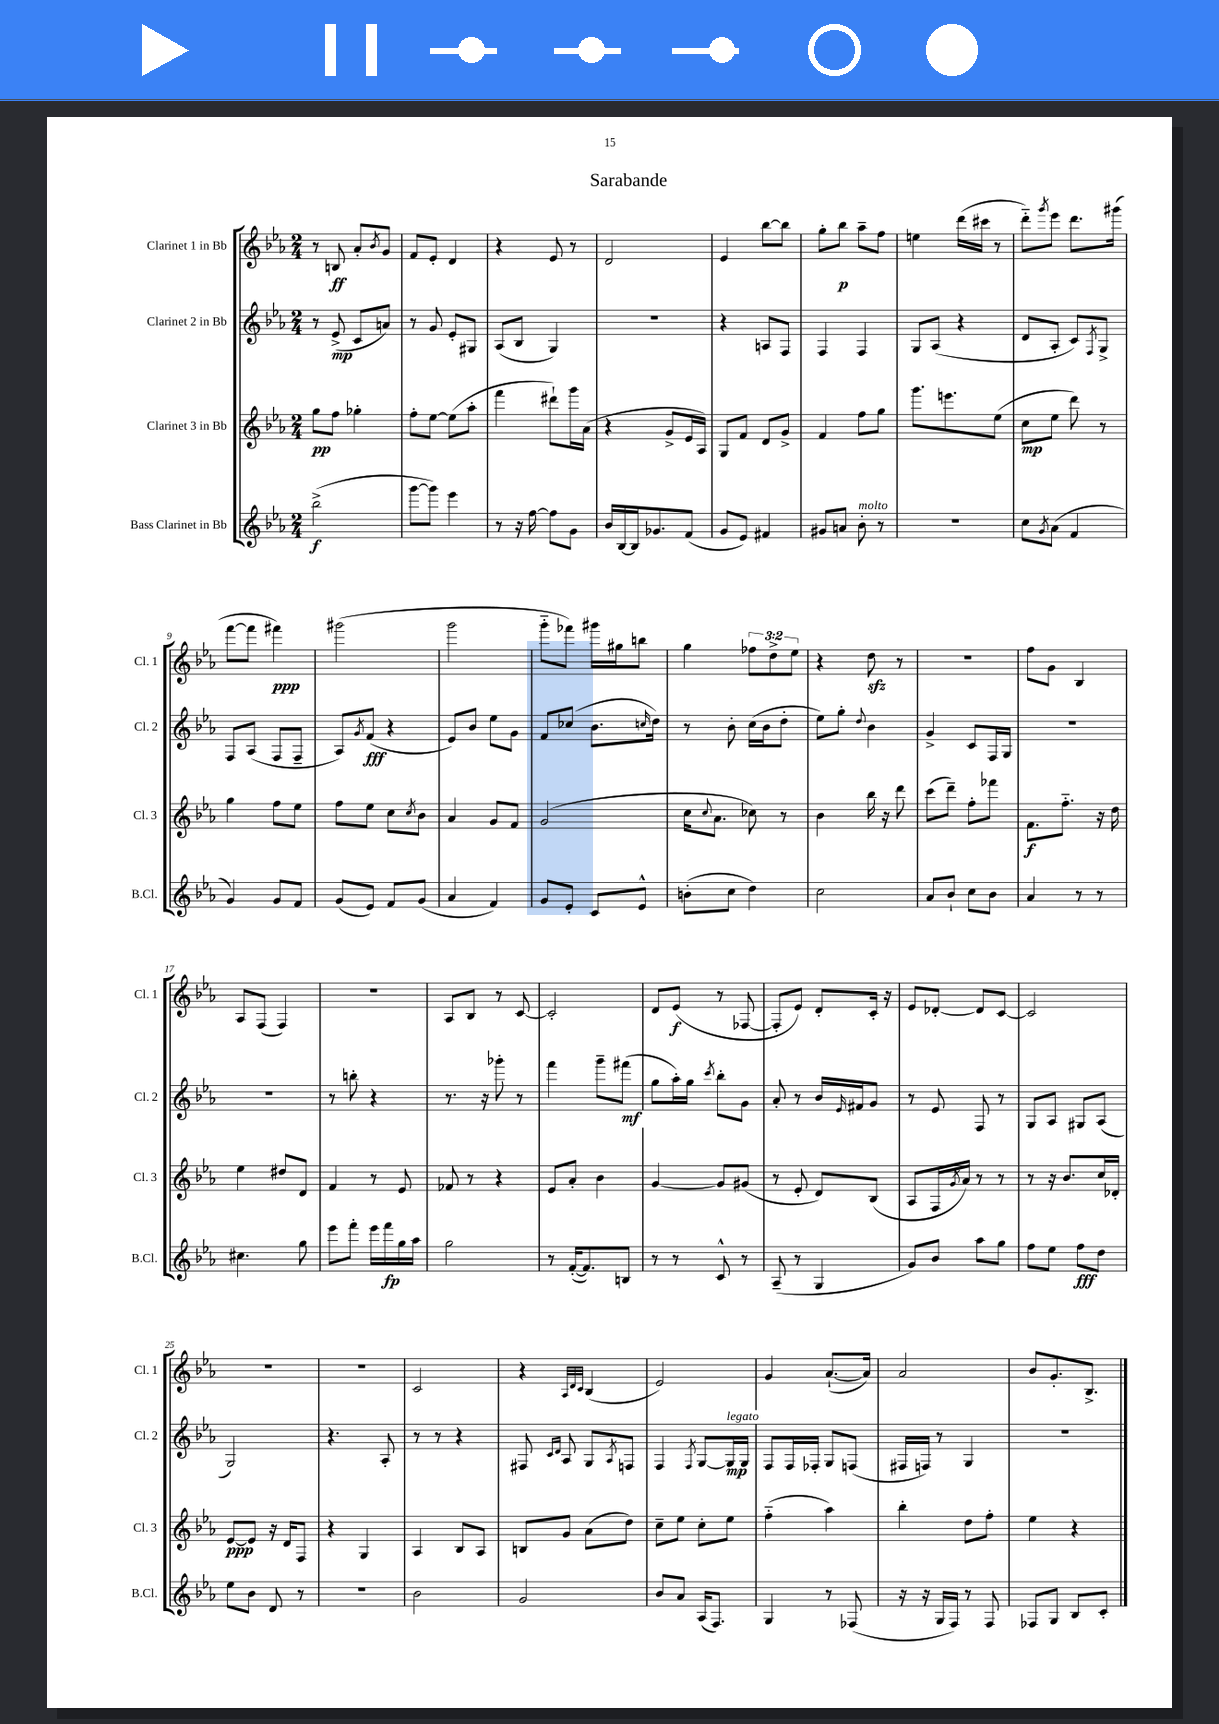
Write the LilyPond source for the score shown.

\header { title = "Sarabande" }
<<
\new StaffGroup <<
\new Staff = "s0" \with { instrumentName = "Clarinet 1 in Bb" shortInstrumentName = "Cl. 1" } {
    \clef treble \key ees \major \numericTimeSignature \time 2/4 \override Staff.TupletNumber.text = #tuplet-number::calc-fraction-text
    r8 b8\ff aes'8-. \acciaccatura { bes'8 } g'8 |
    f'8 ees'8-. d'4 |
    r4 ees'8 r8 |
    d'2 |
    ees'4 bes''8~ bes''8 |
    g''8-. bes''8\p aes''8-- f''8 |
    e''4 d'''16( cis'''16 r8 |
    d'''8-_) \acciaccatura { g'''8 } ees'''8 d'''8. gis'''16( |
    f'''8~ f'''8 fis'''4\ppp) |
    gis'''2( |
    g'''2 |
    g'''8-_ fes'''8) gis'''16 gis''16 b''8 |
    g''4 \tuplet 3/2 { fes''8 d''8-> ees''8 } |
    r4 d''8\sfz r8 |
    r2 |
    f''8 g'8 bes4 |
    aes8 f8( f4) |
    R2 |
    aes8 bes8 r8 c'8~ |
    c'2-. |
    d'8 ees'8\f( r8 fes8~ |
    fes8-. ees'8) d'8-. c'16-. r16 |
    ees'8 des'8~-. des'8 c'8~ |
    c'2 |
    R2 |
    R2 |
    c'2 |
    r4 \grace { aes32 d'32 c'32 } bes4( |
    ees'2) |
    g'4 aes'8.~-!( aes'16) |
    aes'2 |
    bes'8 g'8.-. bes8.-> \bar "|." |
}
\new Staff = "s1" \with { instrumentName = "Clarinet 2 in Bb" shortInstrumentName = "Cl. 2" } {
    \clef treble \key ees \major \numericTimeSignature \time 2/4
    r8 ees'8->\mp( c'8 a'8) |
    r8 g'8 ees'8-. gis8 |
    aes8( bes8 g4) |
    R2 |
    r4 a8 f8 |
    f4 f4 |
    g8 aes8( r4 |
    d'8 aes8-. c'8) \acciaccatura { f8 } g8-> |
    f8 aes8( f8 f8-- |
    aes8) \acciaccatura { g'8 } f'8\fff( r4 |
    ees'8) bes'8 ees''8 g'8 |
    f'8 ces''8( bes'8. \grace { c''16 } d''16) |
    r8 bes'8-. c''16( bes'16 d''8-. |
    ees''8) g''8-. \appoggiatura { d''8 } bes'4 |
    g'4-> c'8 f16 g16 |
    R2 |
    R2 |
    r8 b''8-. r4 |
    r8. r16 ges'''8-. r8 |
    f'''4 g'''8-- fis'''8\mf( |
    g''8 aes''16-.) g''16 \acciaccatura { c'''8 } bes''8-. g'8 |
    aes'8-. r8 bes'16 \grace { ees'16 } fis'16 g'8 |
    r8 ees'8 f8 r8 |
    g8 aes8 gis8 aes8( |
    g2) |
    r4. aes8-. |
    r8 r8 r4 |
    fis8 \grace { c'16 d'16 } aes8 g8 \acciaccatura { aes8 } f8 |
    f4 \acciaccatura { f8 } g8~ g16\mp^\markup { \italic "legato" } g16 |
    f8 f16 fes16-. g8 f8( |
    fis16 f16) r8 g4 |
    r2 \bar "|." |
}
\new Staff = "s2" \with { instrumentName = "Clarinet 3 in Bb" shortInstrumentName = "Cl. 3" } {
    \clef treble \key ees \major \numericTimeSignature \time 2/4
    g''8\pp f''8 ges''4-. |
    f''8-. ees''8~ ees''8( aes''8-. |
    f'''4 dis'''8-!) g'''16 aes'16( |
    r4 g'8-> ees'16 aes16) |
    g8 f'8 d'8 g'8-> |
    f'4 f''8 g''8 |
    g'''8. e'''8. ees''8( |
    c''8\mp ees''8 d'''8) r8 |
    g''4 f''8 ees''8 |
    f''8 ees''8 c''8 \acciaccatura { c''8 } bes'8 |
    aes'4 g'8 f'8 |
    g'2( |
    c''16 \appoggiatura { c''8 } aes'8. ces''8) r8 |
    bes'4 bes''16 r16 d'''8 |
    c'''8( d'''8--) f''8-. fes'''8 |
    f'8.\f f''8.-_ r16 d''16 |
    ees''4 dis''8 d'8 |
    f'4 r8 ees'8 |
    fes'8 r8 r4 |
    ees'8 aes'8-. bes'4 |
    g'4~ g'8 gis'8( |
    r8 ees'8-. d'8) bes8( |
    aes8 f16 \acciaccatura { g'8 } aes'16) r8 r8 |
    r8 r16 bes'8. c''16 des'16-. |
    ees'8~\ppp ees'8 r16 d'16 f8 |
    r4 g4 |
    aes4 bes8 aes8 |
    b8 g'8 aes'8( d''8) |
    c''8-- ees''8 c''8-. ees''8 |
    f''4-_( aes''4) |
    bes''4-. d''8 f''8-. |
    ees''4 r4 \bar "|." |
}
\new Staff = "s3" \with { instrumentName = "Bass Clarinet in Bb" shortInstrumentName = "B.Cl." } {
    \clef treble \key ees \major \numericTimeSignature \time 2/4
    bes''2->\f( |
    g'''8~ g'''8) ees'''4 |
    r8 r16 f''16~ f''8 g'8 |
    bes'16 bes16~ bes16 ges'8. f'8( |
    g'8 ees'8) fis'4 |
    gis'8 a'8 bes'8-.^\markup { \italic "molto" } r8 |
    R2 |
    c''8 \acciaccatura { g'8 } aes'8( f'4 |
    g'4) g'8 f'8 |
    g'8( ees'8) f'8 g'8( |
    aes'4 f'4) |
    g'8 ees'8-. c'8 ees'8-^ |
    b'8-.( c''8 d''4) |
    c''2 |
    aes'8 bes'8-! c''8 bes'8 |
    aes'4 r8 r8 |
    cis''4. g''8 |
    ees'''8 f'''8-. ees'''16 f'''16\fp g''16 aes''16 |
    g''2 |
    r8 f'16~-.( f'8.) b8 |
    r8 r8 c'8-^ r8 |
    aes8--( r8 g4 |
    g'8) bes'8 aes''8 g''8 |
    f''8 ees''8 f''8\fff d''8 |
    ees''8 bes'8 d'8 r8 |
    R2 |
    bes'2 |
    g'2 |
    bes'8 aes'8 aes16( f8.) |
    g4 r8 fes8( |
    r16 r16 g16 f16) r8 f8 |
    fes8 g8 bes8 c'8-. \bar "|." |
}
>>
>>
